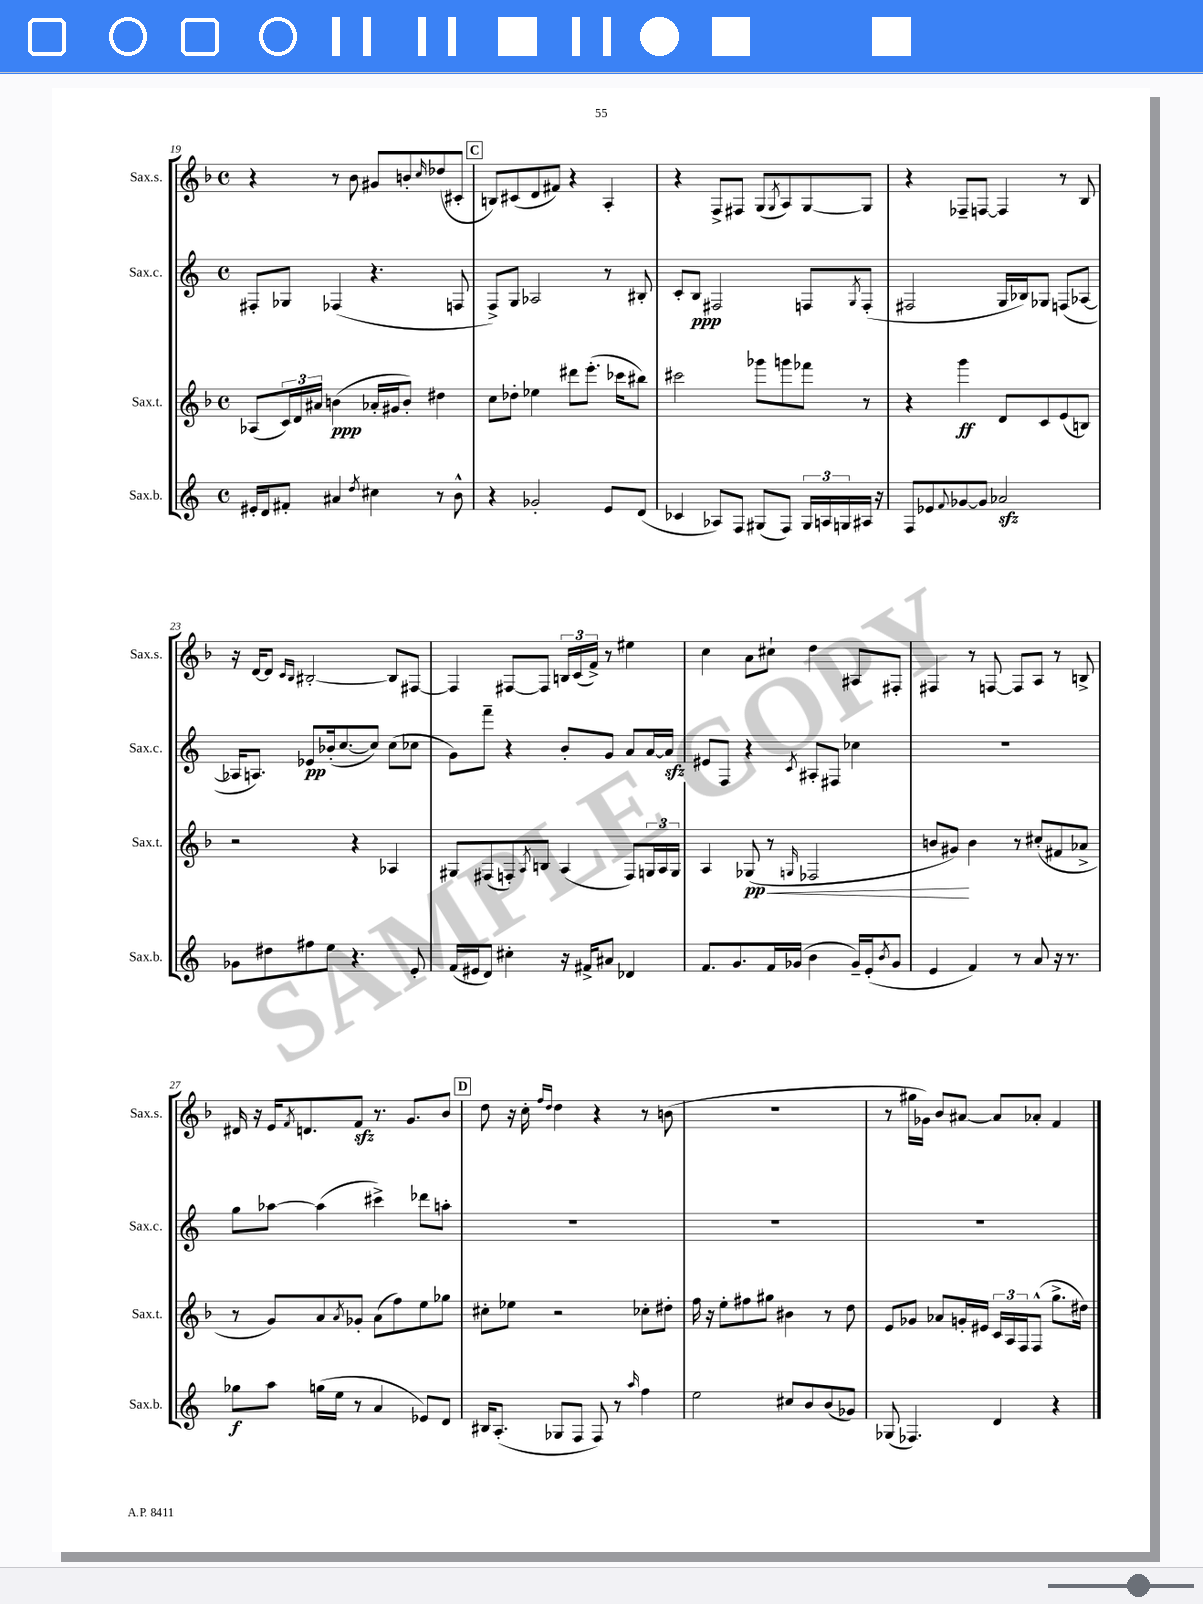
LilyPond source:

<<
\new StaffGroup <<
\new Staff = "s0" \with { instrumentName = "Sax.s." shortInstrumentName = "Sax.s." } {
    \clef treble \key f \major \defaultTimeSignature \time 4/4
    r4 r8 bes'8 gis'8 b'8-. \grace { c''16 } des''8( cis'8-. |
    \mark \markup { \box "C" } b8) cis'8( d'8 fis'8) r4 a4-. |
    r4 f8-> fis8 g8( \acciaccatura { g8 } a8) g8~ g8 |
    r4 fes8-- f8~ f4 r8 bes8 |
    r16 d'16~ d'8 \grace { c'16 bes16 } bis2~-. bis8 fis8~ |
    fis4 fis8~ fis8 \tuplet 3/2 { b16 c'16( f'16->) } r8 eis''4 |
    c''4 a'8 cis''8-! d''4 ais8 fis8-. |
    fis4 r8 f8~ f8 a8 r8 b8-> |
    dis'16 r16 e'16 \acciaccatura { f'8 } d'8. f'8\sfz r8. g'8. bes'8 |
    \mark \markup { \box "D" } d''8 r16 c''16-. \grace { f''16 d''16 } d''4 r4 r8 b'8( |
    R1 |
    r8 gis''16 ges'16) bes'8 ais'8~ ais'8 aes'8-. f'4 \bar "|." |
}
\new Staff = "s1" \with { instrumentName = "Sax.c." shortInstrumentName = "Sax.c." } {
    \clef treble \key c \major \defaultTimeSignature \time 4/4
    fis8-. ges8 fes4( r4. f8 |
    \mark \markup { \box "C" } f8->) g8 aes2 r8 bis8-. |
    c'8-. b8\ppp fis2 f8 \acciaccatura { g8 } f8-.( |
    fis2 g16 bes16) ges8 f8( aes8~ |
    aes16 a8.) ees'8\pp bes'16-.( c''8.~ c''8) c''8( ces''8 |
    g'8) f'''8-- r4 b'8-. g'8 a'8 a'16~ a'16\sfz |
    eis'8 f8 r4 \acciaccatura { c'8 } ais8-. fis8 ces''4 |
    R1 |
    g''8 aes''8~ aes''4( cis'''4->) des'''8 a''8-. |
    \mark \markup { \box "D" } R1 |
    R1 |
    R1 \bar "|." |
}
\new Staff = "s2" \with { instrumentName = "Sax.t." shortInstrumentName = "Sax.t." } {
    \clef treble \key f \major \defaultTimeSignature \time 4/4
    aes8( \tuplet 3/2 { c'16) d'16 ais'16 } b'4\ppp( aes'16-. gis'16 b'8-.) dis''4 |
    \mark \markup { \box "C" } c''8 des''8-. ees''4 dis'''8 e'''8.-.( ces'''16 bis''8) |
    cis'''2 ges'''8 g'''8 fes'''8 r8 |
    r4 g'''4\ff d'8 c'8 e'8( b8) |
    r2 r4 aes4 |
    gis8 fis8( f8-.) \acciaccatura { a8 } b8 a4( f8) \tuplet 3/2 { g16 a16 g16 } |
    a4 ges8\pp\<( r8 \grace { g16 } fes2 |
    b'8 gis'8\!) b'4 r8 cis''8-.( fis'8 aes'8-> |
    r8 g'8) a'8 \acciaccatura { a'8 } ges'8-. a'8( f''8) e''8 ges''8 |
    \mark \markup { \box "D" } cis''8-. ees''8 r2 ces''8-. dis''8-. |
    f''16 r16 e''8-. fis''8 gis''8 bis'4 r8 d''8 |
    e'8 ges'8 aes'8 g'16-. eis'16 \tuplet 3/2 { c'16 a16 f16 } f8-^( g''8.-> dis''16) \bar "|." |
}
\new Staff = "s3" \with { instrumentName = "Sax.b." shortInstrumentName = "Sax.b." } {
    \clef treble \key c \major \defaultTimeSignature \time 4/4
    eis'16-. d'16 fis'8-. ais'4 \acciaccatura { d''8 } cis''4 r8 b'8-^ |
    \mark \markup { \box "C" } r4 ges'2-. e'8 d'8( |
    ces'4 aes8) f8 gis8( f8) \tuplet 3/2 { gis16 a16 g16 } ais16 r16 |
    f8 ees'8 \appoggiatura { f'8 } ges'8~ ges'8 aes'2\sfz |
    ges'8 dis''8 fis''8 e''8 r4. e'8-. |
    f'16( eis'16 d'8) cis''4-. r16 fis'16-> ais'8 des'4 |
    f'8. g'8. f'16 ges'16( b'4 ges'16--) e'16-.( \acciaccatura { b'8 } ges'8 |
    e'4 f'4) r8 a'8 r16 r8. |
    ges''8\f a''8 g''16( e''16 r8 a'4 ees'8) d'8 |
    \mark \markup { \box "D" } bis16 a8.-.( ges8 f8 f8) r8 \grace { a''16 } f''4 |
    e''2 cis''8 b'8 b'8( ges'8) |
    ges8( fes4.) d'4 r4 \bar "|." |
}
>>
>>
\layout { \context { \Score currentBarNumber = #19 } }
